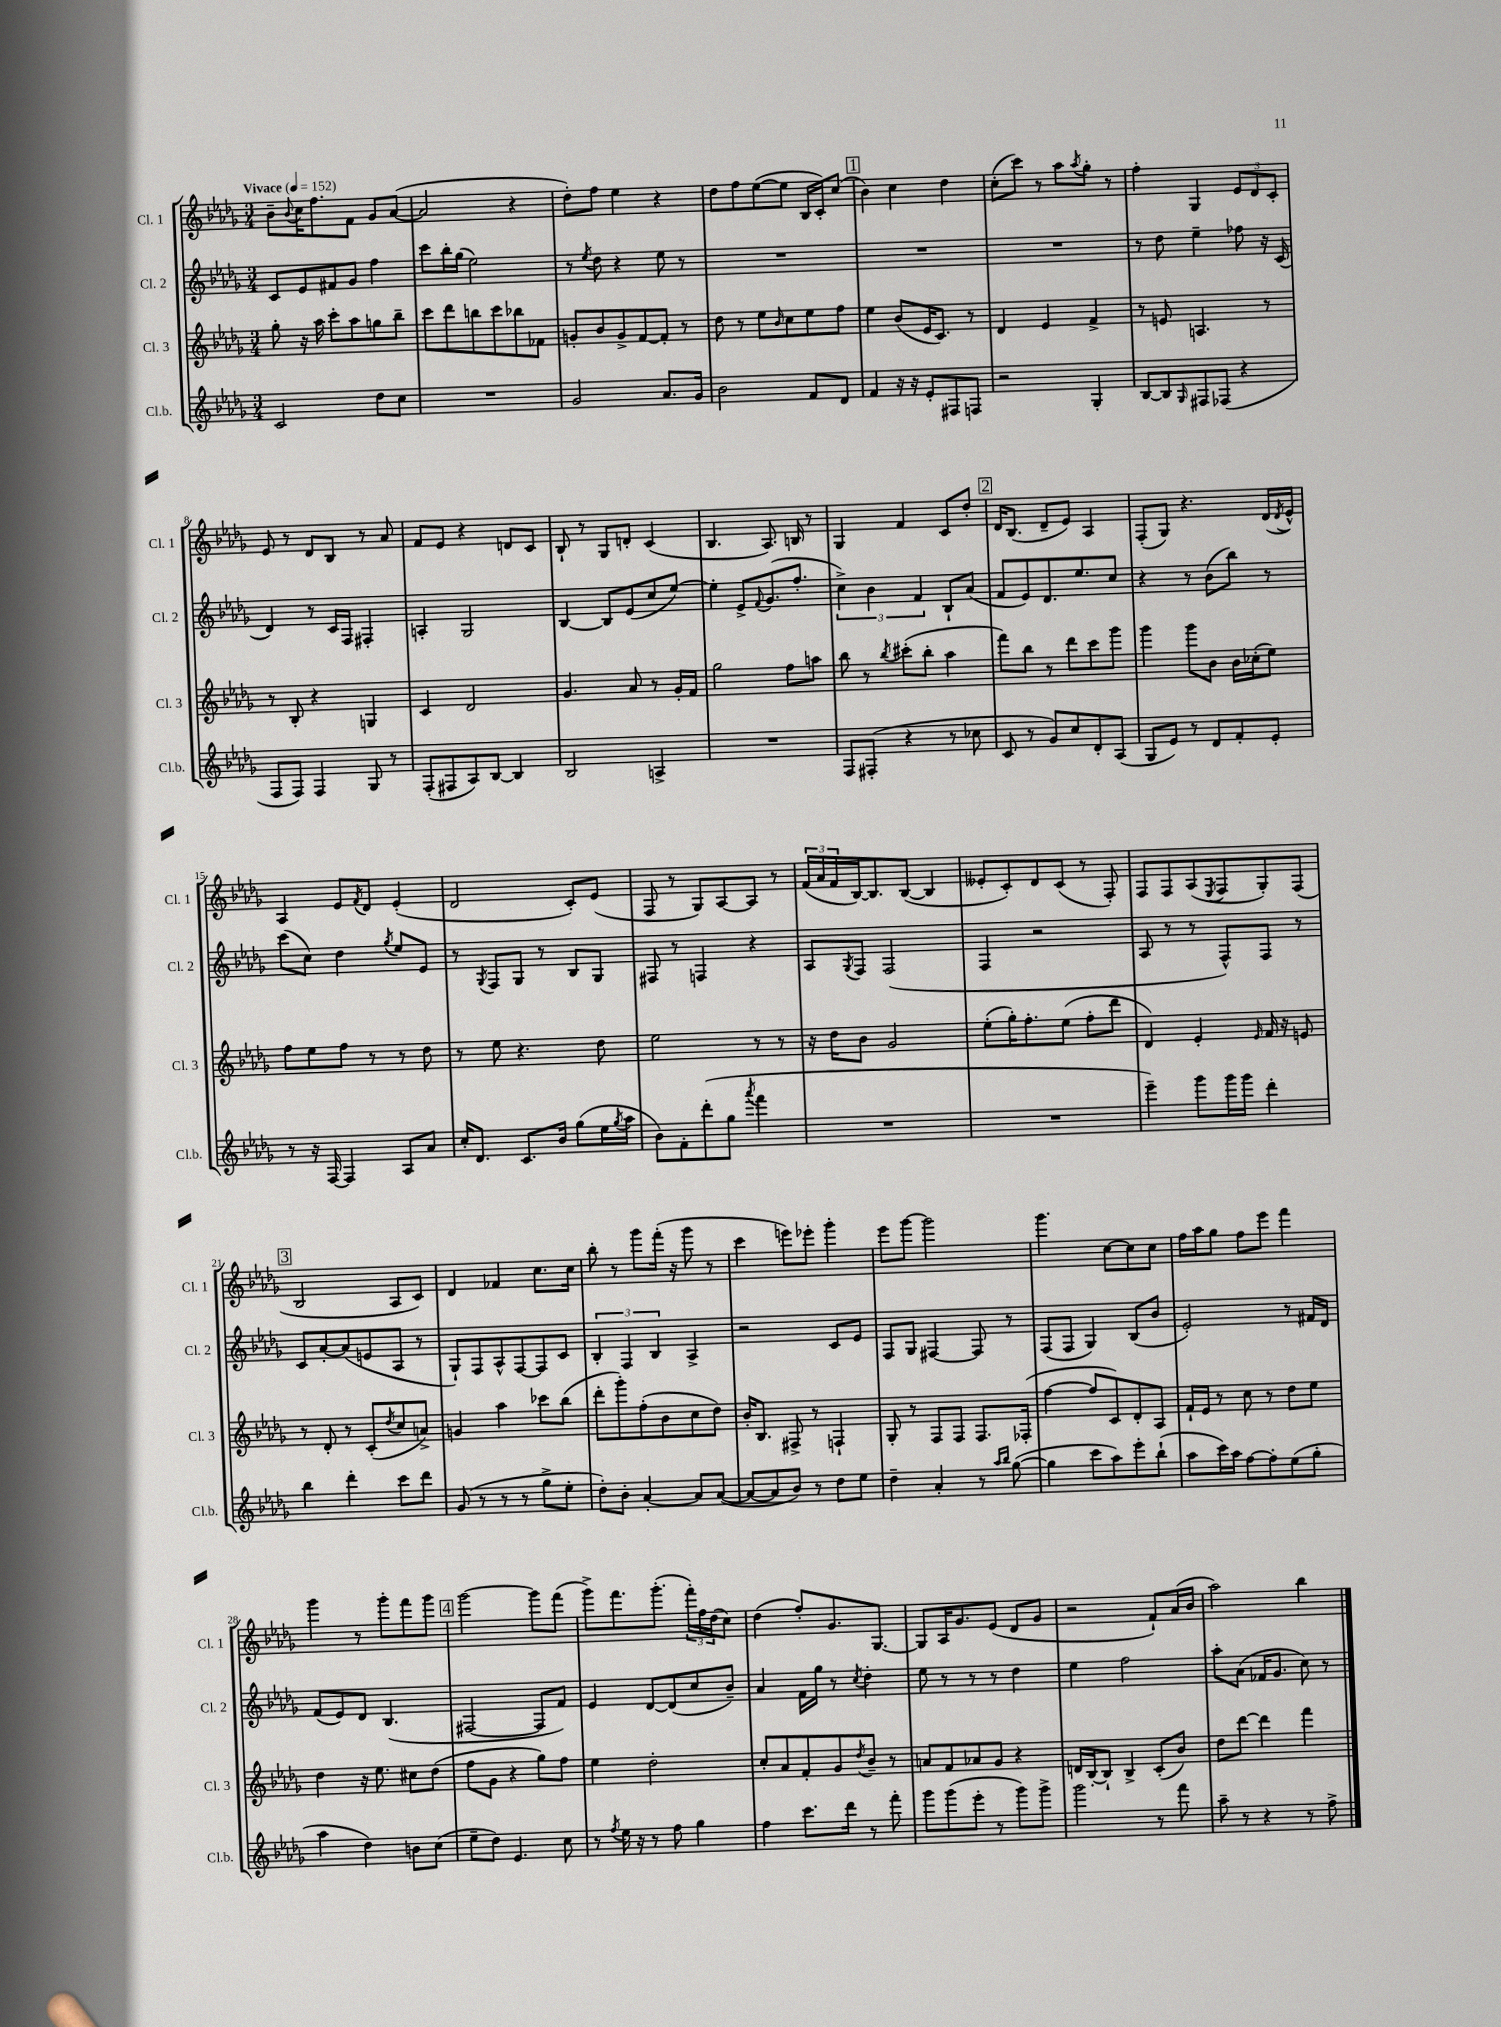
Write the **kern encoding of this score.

**kern	**kern	**kern	**kern
*part4	*part3	*part2	*part1
*staff4	*staff3	*staff2	*staff1
*I"Cl.b.	*I"Cl. 3	*I"Cl. 2	*I"Cl. 1
*I'Cl.b.	*I'Cl. 3	*I'Cl. 2	*I'Cl. 1
*clefG2	*clefG2	*clefG2	*clefG2
*k[b-e-a-d-g-]	*k[b-e-a-d-g-]	*k[b-e-a-d-g-]	*k[b-e-a-d-g-]
*M3/4	*M3/4	*M3/4	*M3/4
*MM152	*MM152	*MM152	*MM152
=1	=1	=1	=1
!	!	!	!LO:TX:a:B:t=Vivace
2c/	8gg-'\	8c/L	8b-~\L
.	.	.	8qqb-/
.	16r	8e-/	16cc\K
.	16aa-\	.	8.ff\
.	8ccc'\L	8f#X/	.
.	8aa-\	8g-/J	8f\J
8dd-\L	8ggn\	4ff\	8g-/L
8cc\J	8bb-~\J	.	([8a-/J
=2	=2	=2	=2
2.r	8ccc\L	8ccc\L	2a-/]
.	8ddd-\	16bb-'\L	.
.	.	(16gg-\JJ	.
.	8bbn\	2ee-\)	.
.	8ccc\	.	.
.	8bb-X\	.	4r
.	8f-X\J	.	.
=3	=3	=3	=3
2g-/	8gn'/L	8r	8dd-'\L)
.	.	8qee-/	.
.	8b-/	8dd-\	8ff\J
.	8g^/	4r	4ee-\
.	[8f/	.	.
8.a-/L	8f'/J]	8ee-\	4r
.	8r	8r	.
16g-/Jk	.	.	.
=4	=4	=4	=4
2b-\	8dd-\	2.r	8dd-\L
.	8r	.	8ff\
.	8ee-\L	.	([8ee-\
.	16qqb-/	.	.
.	8cc\	.	8ee-\J]
8f/L	8ee-\	.	16B-/LL
.	.	.	16c'/J)
8d-/J	8ff\J	.	(8cc/J
!!LO:REH:place=s1:t=1
=5	=5	=5	=5
4f/	4ee-\	2.r	4b-\)
16r	(8b-/L	.	4cc\
16r	.	.	.
8e-'/L	16e-/K	.	.
.	8.c/J)	.	.
8F#X/	.	.	4dd-\
8Fn/J	8r	.	.
=6	=6	=6	=6
2r	4d-/	2.r	(8cc'\L
.	.	.	8ccc\J)
.	4e-/	.	8r
.	.	.	8aa-\L
.	.	.	8qaa-/
4G-'/	4f^/	.	8gg-'\J
.	.	.	8r
=7	=7	=7	=7
[8B-/L	8r	8r	4ff'\
8B-/]	8en/	8dd-\	.
16qqG-/	.	.	.
8F#X/	4.An/	4ee-~\	4G-/
(8F-X/J	.	.	.
4r	.	8ff-X\	12e-/L
.	.	.	12d-/
.	8r	16r	.
.	.	.	12c'/J
.	.	(16c/	.
!!LO:LB:g=z
=8	=8	=8	=8
8F/L	8r	4d-/)	8e-/
8F/J)	8B-'/	.	8r
4F/	4r	8r	8d-/L
.	.	16c/LL	8B-/J
.	.	16F/JJ	.
8G-/	4Gn/	4F#X'/	8r
8r	.	.	8a-/
=9	=9	=9	=9
(8F'/L	4c/	4An'/	8f/L
8F#X/	.	.	8e-/J
8A-/)	2d-/	2G-/	4r
[8B-/J	.	.	.
4B-/]	.	.	8dn/L
.	.	.	8c/J
=10	=10	=10	=10
2B-/	4.g-/	[4B-/	8B-`/
.	.	.	8r
.	.	8B-/L]	8G-/L
.	8a-/	(8e-/	8dn'/J
4An^/	8r	8cc/	(4c/
.	16g-'/LL	[8ee-/J)	.
.	16f/JJ	.	.
=11	=11	=11	=11
2.r	2gg-\	4ee-'\]	4.B-/
.	.	8e-^/L	.
.	.	8qqf/	.
.	.	(8.g-/	8.A-/)
.	8ff\L	.	.
.	.	8.ff'/J	16Bn/
.	8aan\J	.	8r
=12	=12	=12	=12
8F/L	8bb-\	6cc^\)	4G-/
(8F#X'/J	8r	.	.
.	.	6b-\	.
.	8qbb-/	.	.
4r	(8ccc#X'\L	.	4f/
.	.	6f/	.
.	8bb-'\J	.	.
8r	4aa-\	8B-`/L	8c/L
8cc-X\	.	(8a-/J	8dd-'/J
!!LO:REH:place=s1:t=2
=13	=13	=13	=13
8c/	8fff\L)	8f/L	16d-/KL
.	.	.	(8.B-/J
8r	8bb-\J	8e-/)	.
8g-/L)	8r	8.d-/	8d-~/L
8cc/	8ddd-\L	.	8e-/J)
.	.	8.ee-/	.
8d-'/	8ccc\	.	4A-/
(8A-/J	8ggg-\J	8cc/J	.
=14	=14	=14	=14
8G-/L	4ggg-\	4r	(8F'/L
8e-/J)	.	.	8G-/J)
8r	8ggg-\L	8r	4.r
8d-/L	8b-\J	(8b-\L	.
8f'/	16b-\LL	8bb-\J)	.
.	(16cc-X'\J	.	.
8e-'/J	8ee-\J)	8r	(16d-/LL
.	.	.	8qd-/
.	.	.	16e-^^/JJ)
!!LO:LB:g=z
=15	=15	=15	=15
8r	8ff\L	(8ccc\L	4A-/
16r	8ee-\	8cc\J)	.
[16F/	.	.	.
4F/]	8ff\J	4dd-\	8e-/L
.	.	.	8qf/
.	8r	.	8d-/J
.	.	8qgg-/	.
8A-/L	8r	8ee-/L	(4e-'/
8a-/J	8dd-\	8e-/J	.
=16	=16	=16	=16
16cc'/KL	8r	8r	2d-/
8.d-/J	.	.	.
.	.	8qG-/	.
.	8ee-\	8F/L	.
8.c/L	4.r	8G-/J	.
.	.	8r	.
16b-/Jk	.	.	.
(8gg-\L	.	8B-/L	8c'/L)
16ee-\L	8dd-\	8G-/J	(8e-/J
8qgg-/	.	.	.
16aa-\JJ	.	.	.
=17	=17	=17	=17
8b-\L)	2ee-\	8F#X/	8F/
8f'\	.	8r	8r
(8ddd-'\	.	4Fn/	8G-/L)
8gg-\J	.	.	[8A-/
8qaaa-/	.	.	.
4fff\	8r	4r	8A-/J]
.	8r	.	8r
=18	=18	=18	=18
2.r	16r	8A-/L	(24f/LL
.	.	.	24a-/
.	16dd-\KL	.	.
.	.	.	24f/
.	.	8qG-/	.
.	8b-\J	8F/J	[16B-/J)
.	.	.	8.B-/]
.	2g-/	(2F/	.
.	.	.	([8B-/J
.	.	.	4B-/]
=19	=19	=19	=19
2.r	(8ee-'\L	4F/	8e--X'/L
.	16gg-'\K)	.	8c'/)
.	8.ff'\	.	.
.	.	2r	8d-/
.	(8ee-\J	.	(8c/J
.	8ff'\L	.	8r
.	8ddd-\J	.	8F'/)
=20	=20	=20	=20
4eee-~\)	4d-/)	8A-/	8F/L
.	.	8r	8F/
8ggg-\L	4e-'/	8r	(8A-/
.	.	.	8qE-/
16ggg-\L	.	8F^^/L)	8F/
16ggg-\JJ	.	.	.
.	16qqe-/	.	.
4ddd-'\	16f/	8F/J	8G-'/)
.	16r	.	.
.	8en/	8r	(8F/J
!!LO:LB:g=z
!!LO:REH:place=s1:t=3
=21	=21	=21	=21
4bb-\	8r	8c/L	2B-/
.	8d-'/	[8a-'/	.
4ddd-'\	8r	(8a-/]	.
.	(8c'/L	8en/	.
.	8qdd-/	.	.
8ccc\L	8cc/	8A-/J	8A-/L
8ddd-\J	8an^/J)	8r	8c/J)
=22	=22	=22	=22
(8g-/	4gn/	8G-`/L)	4d-/
8r	.	8F/	.
8r	4aa-\	8A-^^/	4f-X/
8r	.	[8F/	.
8gg-^\L	8ccc-X\L	8F/]	8.cc\L
8ee-'\J	(8bb-\J	8c/J	.
.	.	.	16cc\Jk
=23	=23	=23	=23
8dd-'\L)	8ddd-'\L	6B-'/	8bb-'\
8b-'\J	8ggg-'\)	.	8r
.	.	6F/	.
[4a-'/	(8ff'\	.	8ggg-\L
.	.	6B-/	.
.	8b-\	.	(16fff'\Jk
.	.	.	16r
8a-/L]	8cc\	4A-^/	8ggg-\
([8a-/J	8dd-\J)	.	8r
=24	=24	=24	=24
8a-/L_	16b-'/KL	2r	4ccc\
.	8.B-/J	.	.
8a-/]	.	.	.
8b-/J)	8F#X^/	.	8eeen\L)
8r	8r	.	8eee-X'\J
8dd-\L	4Fn`/	8c/L	4ggg-'\
8ee-\J	.	8e-/J	.
=25	=25	=25	=25
4dd-~\	8G-'/	8F/L	8eee-\L
.	8r	8G-/J	[8ggg-\J
4a-'/	8F/L	[4F#X/	2ggg-\]
.	8F/J	.	.
8r	8.F/L	8F#/]	.
16qqaa-/LL	.	.	.
16qqbb-/JJ	.	.	.
([8gg-\	.	8r	.
.	(16F-X'/Jk	.	.
=26	=26	=26	=26
4gg-\]	[4ff\	(8F/L	4.ggg-\
.	.	8F/J	.
8ccc\L	8ff/L]	4G-/)	.
8aa-\)	8c/)	.	[8cc\L
8eee-'\	8d-'/	(8B-/L	8cc\]
(8bb-`\J	8A-/J	8b-/J	8cc\J
=27	=27	=27	=27
8aa-\L	16f`/LL	2e-'/)	16ff\LL
.	16e-/JJ	.	16aa-\J
16ccc\L)	8r	.	8gg-\J
16aa-\JJ	.	.	.
[8ff\L	8cc\	.	8ff\L
8ff'\]	8r	.	8eee-\J
(8ee-\	8dd-\L	8r	4fff\
8gg-'\J	8ee-\J	16f#X/LL	.
.	.	16d-/JJ	.
!!LO:LB:g=z
=28	=28	=28	=28
4aa-\	4dd-\	(8f/L	4ggg-\
.	.	8e-/)	.
4dd-\)	16r	8d-/J	8r
.	8.ee-\	.	.
.	.	(4.B-/	8ggg-'\L
8bn\L	8cc#X\L	.	8fff\
(8cc\J	(8dd-\J	.	8ggg-\J
!!LO:REH:place=s1:t=4
=29	=29	=29	=29
8ee-~\L	8ff\L	[2F#X/	[2ggg-\
8dd-\J)	8g-\J	.	.
4.e-/	4r	.	.
.	8gg-\L)	8F#/L]	8ggg-\L]
8cc\	8ff\J	8f/J)	(8fff\J
=30	=30	=30	=30
8r	4ee-\	4e-/	8ggg-^\L)
8qff/	.	.	.
16ee-\	.	.	8.fff\
16r	.	.	.
8r	2dd-'\	[8d-/L	.
.	.	.	(8.ggg-'\J
8ff\	.	(8d-/]	.
4gg-\	.	8cc/	24fff'\LL)
.	.	.	24ff\
.	.	.	(24dd-\J
.	.	8b-~/J)	8cc\J)
=31	=31	=31	=31
4ff\	8cc'/L	4a-/	(4dd-\
.	8a-/	.	.
8.ccc\L	8f'/	16f\LL	8ff'/L)
.	.	16gg-\JJ	.
.	8g-/	8r	8.g-/
16ddd-\Jk	.	.	.
.	8qdd-/	8qcc/	.
8r	8b-~/J	4dd-'\	.
.	.	.	[8.G-/J
8fff'\	8r	.	.
=32	=32	=32	=32
8ggg-\L	8an/L	8ee-\	8G-/L]
(8ggg-\	8f/	8r	16A-/K
.	.	.	8.g-/
8eee-'\J	8a-X/	8r	.
8r	8g-/J	8r	(8e-/J
8ggg-\L)	4r	4dd-\	8d-/L
8ggg-^\J	.	.	8g-/J
=33	=33	=33	=33
2ggg-\	16dn/LL	4ee-\	2r
.	[16B-'/J	.	.
.	8B-`/J]	.	.
.	4B-^/	2ff\	.
8r	(8c'/L	.	8f`/L)
8fff\	8b-/J)	.	(16a-/L
.	.	.	16b-/JJ
=34	=34	=34	=34
8aa-~\	8dd-\L	8aa-'\L	2aa-\)
8r	[8ddd-\J	(8a-\J	.
4r	4ddd-\]	16f-X/KL	.
.	.	8.g-/J	.
8r	4fff\	8cc\)	4bb-\
8ff^\	.	8r	.
==	==	==	==
*-	*-	*-	*-
